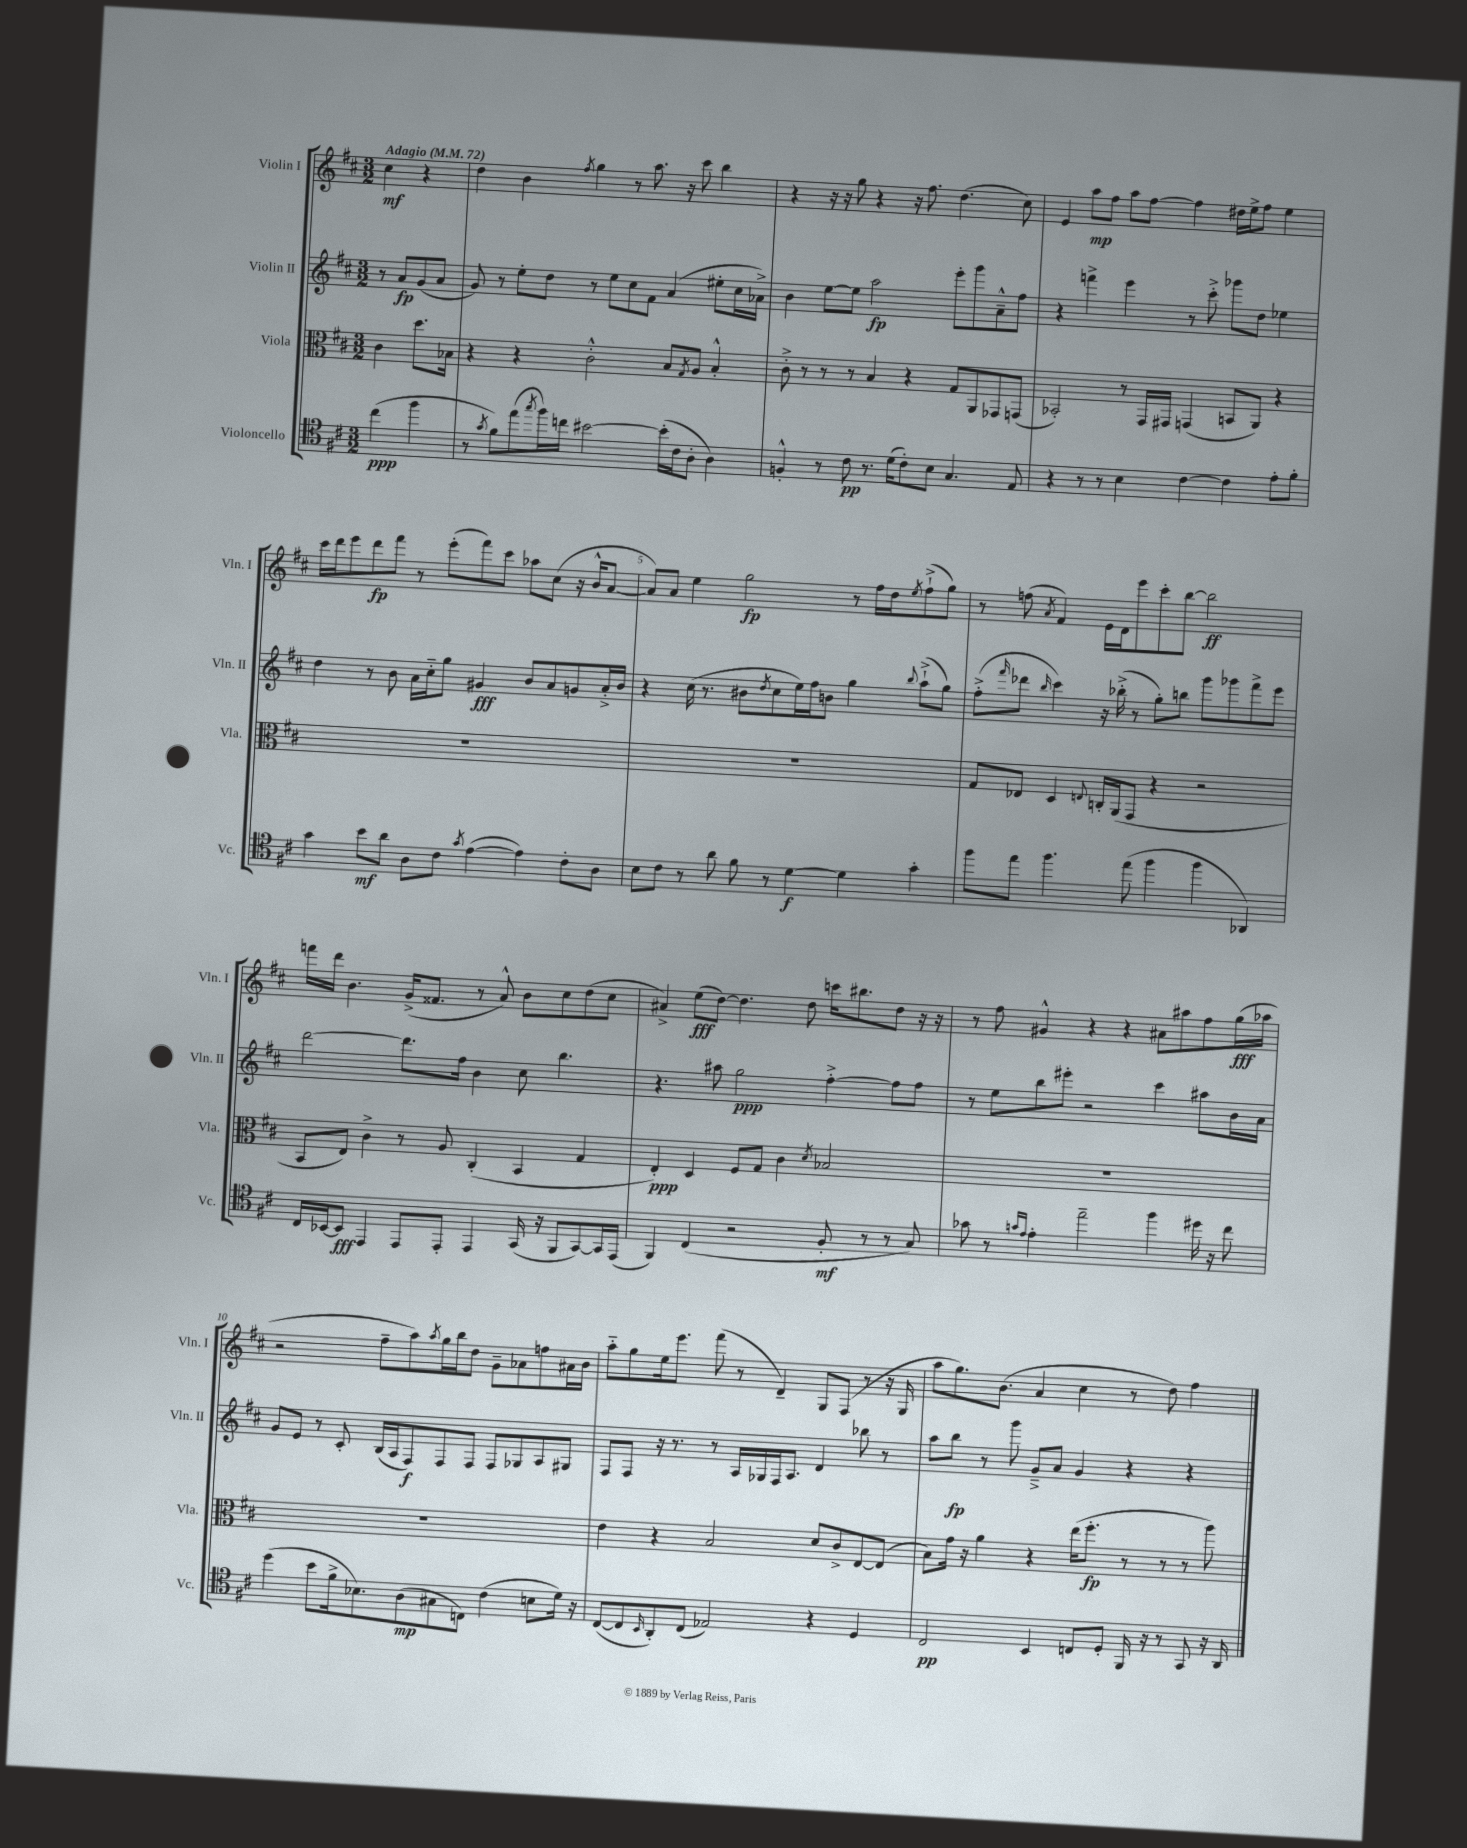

**kern	**kern	**kern	**kern
*staff4	*staff3	*staff2	*staff1
*clefC4	*clefC3	*clefG2	*clefG2
*k[f#c#]	*k[f#c#]	*k[f#c#]	*k[f#c#]
*M3/2	*M3/2	*M3/2	*M3/2
*MM72	*MM72	*MM72	*MM72
(4cc#	4c#	8r	4cc#
.	.	8a	.
4ff#	8.dd	(8g	4r
.	.	8a	.
.	16B-	.	.
=	=	=	=
8r	4r	8g)	4dd
8qg	.	.	.
8f#)	.	8r	.
(8ee	4r	8ee'	4b
8qgg	.	.	.
16ff#)	.	8dd	.
16cc	.	.	.
.	.	.	8qff#
[2b#	2c#'^^	8r	4gg
.	.	8ee	.
.	.	8cc#	8r
.	.	8f#	8.aa
(16b#']	8B	(4a	.
16c#	.	.	16r
.	8qG	.	.
8A'	8A	.	8ccc#
4A)	4B'^^	8ee#'	4bb
.	.	16cc#	.
.	.	16a-^)	.
=	=	=	=
4F'^^	8c#'^	4b	4r
.	8r	.	.
8r	8r	[8ee	16r
.	.	.	16r
8c#	8r	8ee]	8gg
8.r	4B	2aa	4r
(16d	.	.	.
8c#')	4r	.	16r
.	.	.	8.ff#
8B	.	.	.
4.G	8G	8eee'	(4.dd
.	8AA	8ggg	.
.	8GG-	8a~^^	.
8E	(8GG	8ff#	8cc#)
=	=	=	=
4r	2BB-')	4r	4e
8r	.	4fff^	8aa
8r	.	.	8ff#
4B	8r	4eee	8aa
.	16GG	.	[8ff#
.	16GG#	.	.
[4c#	(4GG	8r	4ff#]
.	.	8ccc#'^	.
4c#]	8BB	8ggg-	16dd#
.	.	.	16ee^
.	8AA)	8dd	8ff#
8e'	4r	4ee-	4ee
8f#'	.	.	.
=	=	=	=
4g	1.r	4dd	16ccc#
.	.	.	16ddd
.	.	.	8eee
8b	.	8r	8ddd
8a	.	8b	8fff#
8A	.	16a	8r
.	.	16cc#'~	.
8c#	.	8gg	(8eee'
8qg	.	.	.
([4e	.	4g#	8fff#)
.	.	.	8ccc#
4e])	.	8b	8aa-
.	.	8a	(8cc#
8c#'	.	8g	16r
.	.	.	16b^^
8A	.	16a'^	[8a
.	.	16b	.
=	=	=	=
8B	1.r	4r	8a])
8c#	.	.	8a
8r	.	(16cc#	4ee
.	.	8.r	.
8a	.	.	.
8f#	.	8b#	2gg
.	.	8qdd	.
8r	.	8cc#	.
[4d	.	16ee)	.
.	.	16ff#	.
.	.	8b	.
4d]	.	4gg	8r
.	.	.	16ff#
.	.	.	16dd
.	.	8qqbb	8qee
4g'	.	(8aa`^	(8ff#`^
.	.	8gg)	8gg)
=	=	=	=
8ff#	8G	(8ff#'^	8r
.	.	16qqfff#	.
8ee	8E-	8ddd-	(8ff
.	.	16qqbb	8qa
4.ff#	4D	4ccc#)	4f#)
.	8qqE	.	.
.	16C'	16r	16e
.	(16AA	(16bb-'^	16d
(8ee	8GG	8r	8eee
4ff#	4r	8gg')	8ccc#'
.	.	8bb	[8bb
4ff#	2r	8ggg	2bb]
.	.	8ggg-	.
4AA-)	.	8fff#^	.
.	.	8eee	.
=	=	=	=
16C#	8BB	[2ddd	16fff
[16BB-	.	.	16ddd
8BB-]	8E)	.	4.b
4EE	4c#^	.	.
8EE	8r	8.ddd]	(16g^
.	.	.	8.f##
8EE'	8A	.	.
.	.	16ff#	.
4EE	(4C#'	4b	8r
.	.	.	8a^^)
(16GG	4BB	8cc#	8b
16r	.	.	.
8FF#	.	4.bb	8cc#
[8GG)	4G	.	(8dd
16GG]	.	.	8cc#
(16EE	.	.	.
=	=	=	=
4FF#)	4E')	4.r	4a#^)
(4C#	4D	.	(8ee
.	.	8aa#	[8dd)
2r	8F#	2gg	4.dd]
.	8G	.	.
.	4c#	.	.
.	.	.	8dd
.	8qd	.	.
8F#'	2B-	[4ff#'^	16ccc
.	.	.	8.bb#
8r	.	.	.
8r	.	8ff#]	8dd
8G)	.	8ff#	16r
.	.	.	16r
=	=	=	=
8g-	1.r	8r	8r
8r	.	8ee	8ff#
16qqg	.	.	.
16qqe	.	.	.
4e'	.	8bb	4g#^^
.	.	8eee#'	.
2ee~	.	2r	4r
.	.	.	4r
4ff#	.	4ccc#	8a#
.	.	.	8aa#
16dd#	.	8aa#	8ff#
16r	.	.	.
8cc#	.	16b	(16gg
.	.	16a	16aa-
=	=	=	=
(4dd	1.r	8g	2r
.	.	8e	.
8b	.	8r	.
16f#^	.	8c#'	.
8.B-)	.	.	.
.	.	(16B	8ff#~
.	.	16A	.
(8A	.	8F#)	8aa)
.	.	.	8qaa
8G#	.	8F#	16gg
.	.	.	16bb
8C)	.	8F#	8dd
(4c#	.	8F#	8g~
.	.	8G-	8a-
8B	.	8A	8ff
16d)	.	8G#	16a#
16r	.	.	16b
=	=	=	=
([8C#	4e	8F#	8aa'~
8C#]	.	8F#	8gg
16qqBB	.	.	.
8AA')	4r	16r	16ee
.	.	8.r	8.eee
(8C#	.	.	.
2E-)	2B	8r	(8fff#
.	.	16A	8r
.	.	16G-	.
.	.	16F#	4d~)
.	.	8.A	.
4r	8d	4d	8G
.	8c#^	.	(8F#
4D	[8E	8bb-	8r
.	(8E]	8r	16r
.	.	.	16G
=	=	=	=
2C#	8B)	8aa	8aa
.	16g	8bb	8.gg)
.	16r	.	.
.	4a	8r	.
.	.	.	(8.b
.	.	8ggg	.
4BB	4r	8g~^	4a
.	.	8a	.
8C	(16ee	4g	4cc#
.	8.ff#'	.	.
8D'	.	.	.
16FF#	8r	4r	8r
16r	.	.	.
8r	8r	.	8dd)
8GG	8r	4r	4ff#
16r	8aa)	.	.
16AA	.	.	.
==	==	==	==
*-	*-	*-	*-
